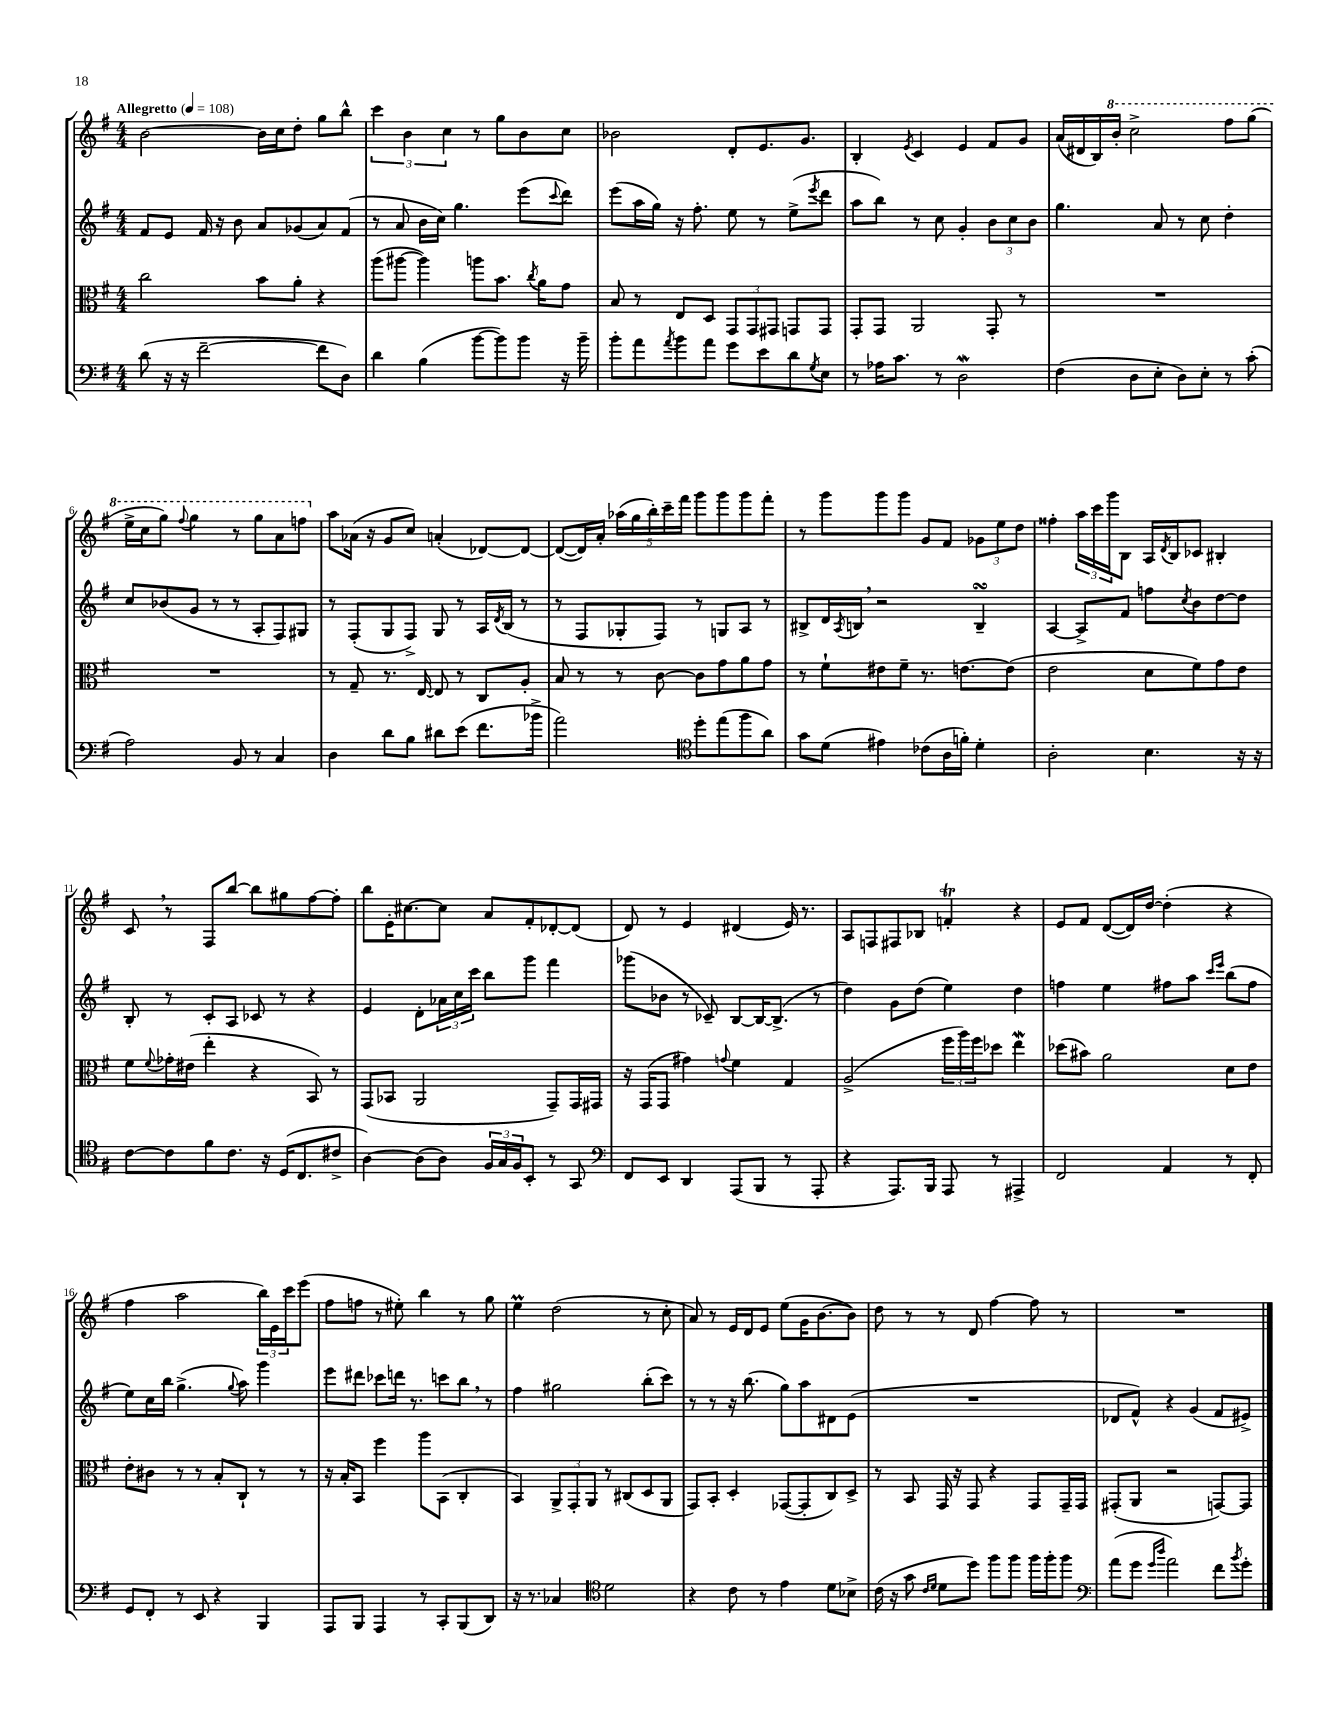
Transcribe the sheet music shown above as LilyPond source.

<<
\new StaffGroup <<
\new Staff = "s0" {
    \clef treble \key g \major \numericTimeSignature \time 4/4 \tempo "Allegretto" 4 = 108
    b'2~ b'16 c''16 d''8-. g''8 b''8-^ |
    \tuplet 3/2 { c'''4 b'4 c''4 } r8 g''8 b'8 c''8 |
    bes'2 d'8-. e'8. g'8. |
    b4-. \acciaccatura { e'8 } c'4 e'4 fis'8 g'8 |
    a'16( dis'16 b16) \ottava #1 b''16-. c'''2-> fis'''8 g'''8( |
    e'''16-> c'''16 g'''8) \appoggiatura { fis'''8 } g'''4 r8 g'''8 a''8 f'''8 \ottava #0 |
    a''8 aes'16( r16 g'8 c''8) a'4-.( des'8~) des'8~ |
    des'8~( des'16) a'16-. \tuplet 5/4 { aes''16( g''16 b''16-.) c'''16-- fis'''16 } g'''8 g'''8 g'''8 fis'''8-. |
    r8 g'''8 g'''8 g'''8 g'8 fis'8 \tuplet 3/2 { ges'8 e''8 d''8 } |
    fisis''4-. \tuplet 3/2 { a''16 c'''16 g'''16 } b8 a16 \acciaccatura { d'8 } b16 ces'8 bis4-. |
    c'8 \breathe r8 fis8 b''8~ b''8 gis''8 fis''8~ fis''8-. |
    b''8 e'16-. cis''8.~ cis''8 a'8 fis'8-. des'8~-. des'8( |
    d'8) r8 e'4 dis'4( e'16) r8. |
    a8 f8 fis8 bes8 f'4-.\trill r4 |
    e'8 fis'8 d'8~( d'16) d''16~ d''4-.( r4 |
    fis''4 a''2 \tuplet 3/2 { b''16) e'16 c'''16 } e'''8( |
    fis''8 f''8 r8 eis''8-.) b''4 r8 g''8 |
    e''4\prall d''2( r8 c''8-. |
    a'8) r8 e'16 d'16 e'8 e''8( g'16 b'8.~ b'8) |
    d''8 r8 r8 d'8 fis''4~ fis''8 r8 |
    R1 \bar "|." |
}
\new Staff = "s1" {
    \clef treble \key g \major \numericTimeSignature \time 4/4
    fis'8 e'8 fis'16 r16 b'8 a'8 ges'8( a'8) fis'8( |
    r8 a'8 b'16 c''16) g''4. e'''8( \appoggiatura { c'''8 } d'''8) |
    e'''8( a''16 g''16) r16 fis''8.-. e''8 r8 e''8->( \acciaccatura { e'''8 } d'''8 |
    a''8 b''8) r8 c''8 g'4-. \tuplet 3/2 { b'8 c''8 b'8 } |
    g''4. a'8 r8 c''8 d''4-. |
    c''8 bes'8( g'8 r8 r8 a8-. fis8) gis8 |
    r8 fis8-.( g8 fis8->) g8 r8 a16 \acciaccatura { d'8 } b16( r8 |
    r8 fis8 ges8-. fis8) r8 g8 a8 r8 |
    bis8-> d'16 \acciaccatura { a8 } b16 \breathe r2 b4--\turn |
    a4~ a8-> fis'8 f''8 \acciaccatura { c''8 } b'8 d''8~ d''8 |
    b8-. r8 c'8-. a8 ces'8 r8 r4 |
    e'4 d'8-. \tuplet 3/2 { aes'16 c''16 c'''16 } b''8 g'''8 fis'''4 |
    ges'''8( bes'8 r8 ces'8--) b8~ b16~ b8.->( r8 |
    d''4) g'8 d''8( e''4) d''4 |
    f''4 e''4 fis''8 a''8 \grace { c'''16 e'''16 } b''8( fis''8 |
    e''8) c''16 b''16 g''4.->( \appoggiatura { g''8 } a''8) g'''4 |
    e'''8 dis'''8 ces'''8 d'''16 r8. c'''8 b''8 \breathe r8 |
    fis''4 gis''2 b''8-.( c'''8) |
    r8 r8 r16 b''8.( g''8) a''8 dis'8 e'8( |
    R1 |
    des'8 fis'8-^) r4 g'4( fis'8 eis'8->) \bar "|." |
}
\new Staff = "s2" {
    \clef alto \key g \major \numericTimeSignature \time 4/4
    c''2 b'8 a'8-. r4 |
    a''8( ais''8~ ais''4) a''8 b'8. \acciaccatura { c''8 } a'16 g'8 |
    b8 r8 e8 d8 \tuplet 3/2 { g,8 g,8 gis,8 } g,8 g,8 |
    g,8-. g,8 a,2 g,8-. r8 |
    R1 |
    R1 |
    r8 g8-- r8. e16~ e8 r8 c8 a8-. |
    b8 r8 r8 c'8~ c'8 g'8 a'8 g'8 |
    r8 fis'8-! eis'8 fis'8-- r8. e'8.~ e'8( |
    e'2 d'8 fis'8) g'8 e'8 |
    fis'8 \appoggiatura { fis'8 } ges'16-. eis'16( e''4-. r4 b,8) r8 |
    g,8( bes,8 a,2 g,8--) g,16 gis,16 |
    r16 g,16( g,8 gis'4) \appoggiatura { g'8 } fis'4 g4 |
    a2->( \tuplet 3/2 { fis''16 a''16) fis''16 } des''8 e''4\mordent |
    des''8( bis'8) a'2 d'8 e'8 |
    e'8-. cis'8 r8 r8 b8-. c8-! r8 r8 |
    r16 b16-. b,8 fis''4 a''8 b,8( c4-. |
    b,4) \tuplet 3/2 { a,8-> g,8-. a,8 } r8 cis8( d8 a,8 |
    g,8) b,8-. d4-. ges,8~( ges,8-. c8) d8-> |
    r8 b,8 g,16 r16 g,8 r4 g,8 g,16-- g,16 |
    gis,8-.( a,8 r2 g,8~) g,8 \bar "|." |
}
\new Staff = "s3" {
    \clef bass \key g \major \numericTimeSignature \time 4/4
    d'8( r16 r16 fis'2~-- fis'8 d8) |
    d'4 b4( b'8~ b'8) b'8 r16 b'16-- |
    b'8-. a'8 \acciaccatura { a'8 } b'8 a'8 g'8 e'8 d'8 \acciaccatura { g8 } e8 |
    r8 aes16 c'8. r8 d2\mordent |
    fis4( d8 e8-. d8) e8-. r8 c'8-.( |
    a2) b,8 r8 c4 |
    d4 d'8 b8 dis'8 e'8( fis'8. bes'16-> |
    a'2) \clef tenor d''8-. e''8( fis''8 a'8) |
    g'8 d'8( eis'4) ces'8( a16 f'16-.) d'4-. |
    a2-. b4. r16 r16 |
    c'8~ c'8 fis'8 c'8. r16 d16( c8. cis'8-> |
    a4~) a8( a8) \tuplet 3/2 { fis16 g16 fis16 } b,8-. r8 g,8 |
    \clef bass fis,8 e,8 d,4 a,,8( b,,8 r8 a,,8-. |
    r4 a,,8.) b,,16 a,,8 r8 ais,,4-> |
    fis,2 a,4 r8 fis,8-. |
    g,8 fis,8-. r8 e,8 r4 b,,4 |
    a,,8 b,,8 a,,4 r8 c,8-. b,,8( d,8) |
    r16 r8. ces4 \clef tenor d'2 |
    r4 c'8 r8 e'4 d'8 bes8-> |
    c'16( r16 g'8 \grace { c'16 d'16 } d'8 d''8) fis''8 fis''8 fis''16 fis''16-. fis''8 |
    \clef bass a'8( g'8 \grace { g'16 d''16 } a'2) fis'8 \acciaccatura { b'8 } g'8-. \bar "|." |
}
>>
>>
